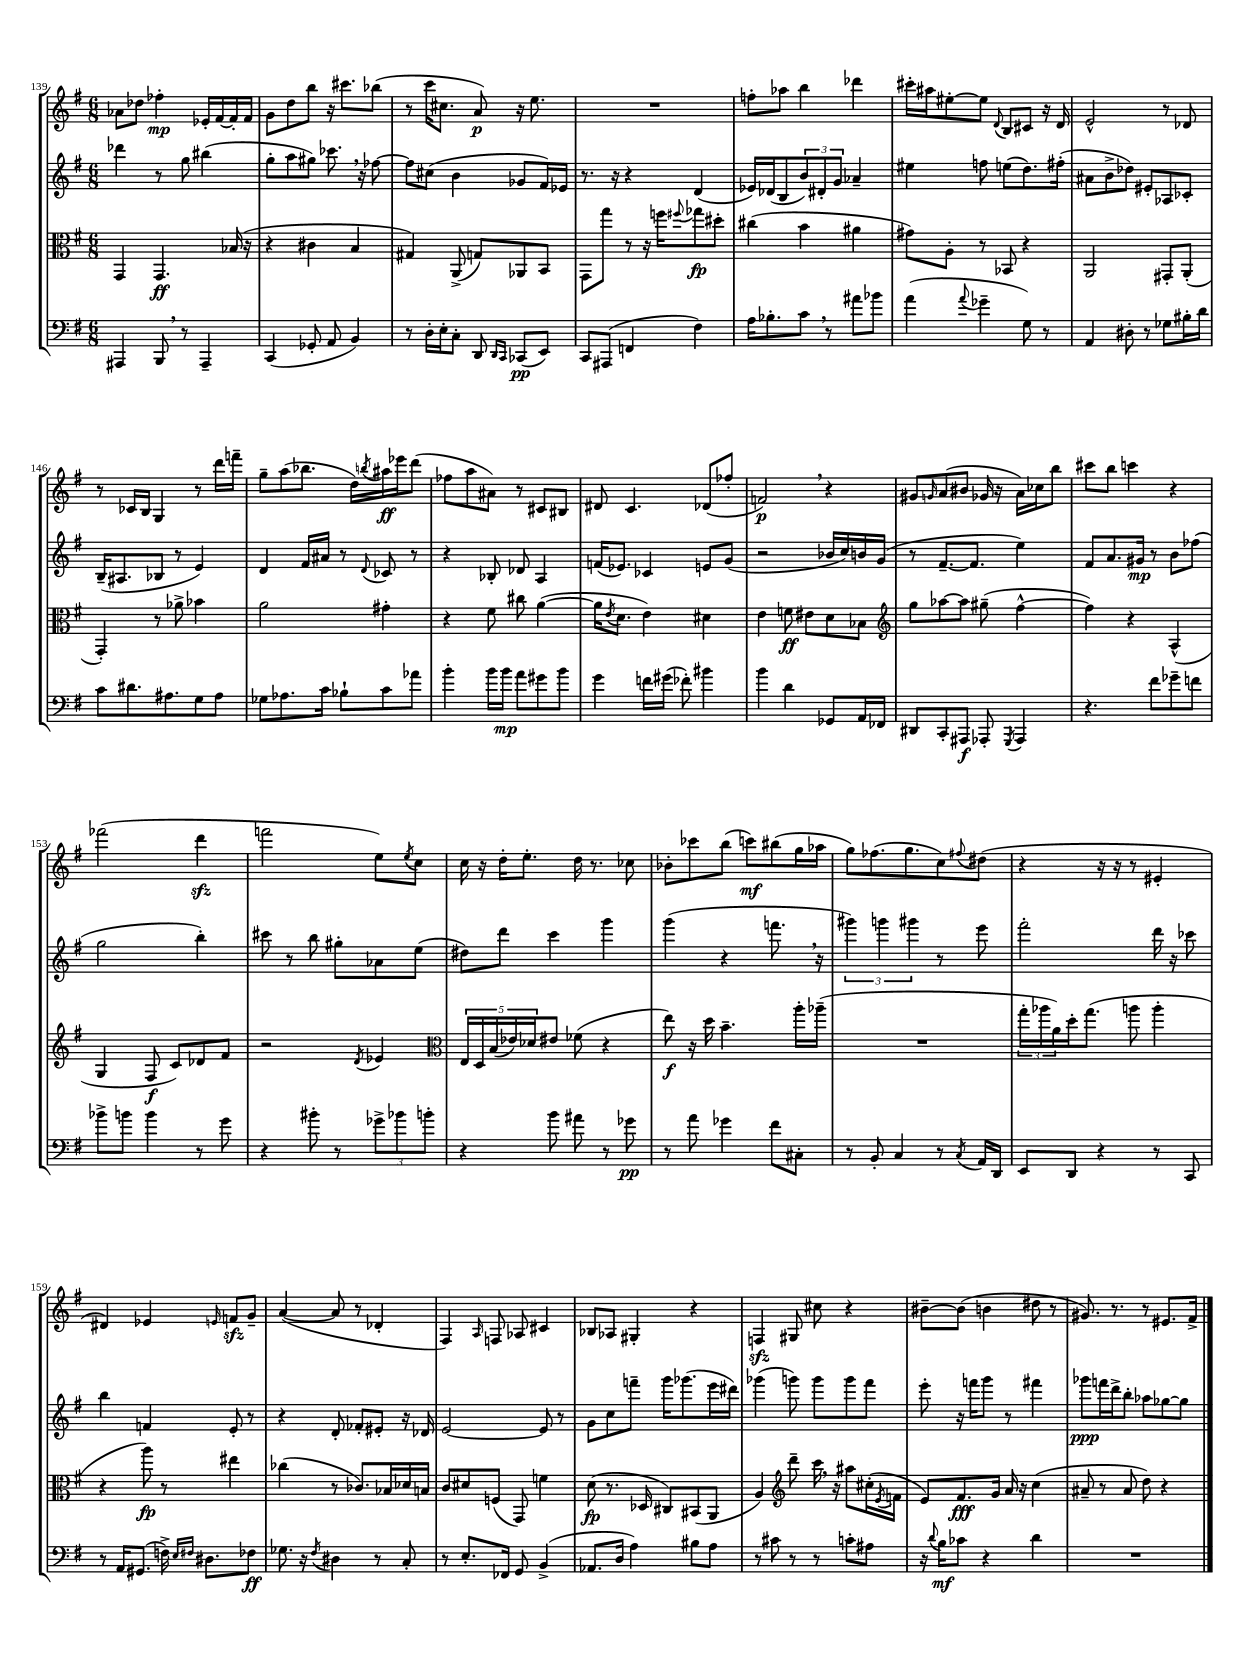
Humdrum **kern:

**kern	**dynam	**kern	**dynam	**kern	**dynam	**kern	**dynam
*part4	*part4	*part3	*part3	*part2	*part2	*part1	*part1
*staff4	*staff4	*staff3	*staff3	*staff2	*staff2	*staff1	*staff1
*clefF4	*	*clefC3	*	*clefG2	*	*clefG2	*
*k[f#]	*	*k[f#]	*	*k[f#]	*	*k[f#]	*
*M6/8	*	*M6/8	*	*M6/8	*	*M6/8	*
=139	=139	=139	=139	=139	=139	=139	=139
4AAA#X/	.	4GG/	.	4ddd-X\	.	8a-X\L	.
.	.	.	.	.	.	8dd-X\J	.
8BBB,/	.	4.GG/	ff	8r	.	4ff-X'\	mp
8r	.	.	.	8gg\	.	.	.
4AAA#~/	.	.	.	(4bb#X\	.	16e-X'/LL	.
.	.	.	.	.	.	[16f#/	.
.	.	(16B-X/	.	.	.	16f#'/]	.
.	.	16r	.	.	.	16f#/JJ	.
=140	=140	=140	=140	=140	=140	=140	=140
(4CC/	.	4r	.	8gg'\L	.	8g\L	.
.	.	.	.	8aa\	.	8dd\	.
8GG-X'/	.	4c#X\	.	8gg#X\J)	.	8bb\J	.
8AA/	.	.	.	8.ccc-X,\	.	16r	.
.	.	.	.	.	.	8.ccc#X\L	.
4BB/)	.	4B/	.	.	.	.	.
.	.	.	.	16r	.	.	.
.	.	.	.	[8ff-X\	.	(8bb-X\J	.
=141	=141	=141	=141	=141	=141	=141	=141
8r	.	4G#X/)	.	8ff-\L]	.	8r	.
16D'\LL	.	.	.	(8cc#X\J	.	16ccc\KL	.
16E'\J	.	.	.	.	.	8.cc#X\J	.
8C'\J	.	(8AA^/	.	4b\	.	.	.
8DD/	.	8Gn/L)	.	.	.	8a/)	p
16qqDD/LL	.	.	.	.	.	.	.
16qqCC/JJ	.	.	.	.	.	.	.
(8CC-X/L	pp	8AA-X/	.	8g-X/L	.	16r	.
.	.	.	.	.	.	8.ee\	.
8EE/J)	.	8BB/J	.	16f#/L)	.	.	.
.	.	.	.	16e-X/JJ	.	.	.
=142	=142	=142	=142	=142	=142	=142	=142
8CC/L	.	8GG\L	.	8.r	.	2.r	.
(8AAA#X/J	.	8gg\J	.	.	.	.	.
.	.	.	.	16r	.	.	.
4FFn/	.	8r	.	4r	.	.	.
.	.	16r	.	.	.	.	.
.	.	16ffn\KL	.	.	.	.	.
.	.	8qqff#X/	.	.	.	.	.
4F#\)	.	8gg-X\	fp	(4d/	.	.	.
.	.	8dd#X'\J	.	.	.	.	.
=143	=143	=143	=143	=143	=143	=143	=143
16A\KL	.	(4cc#X\	.	16e-X/LL)	.	8ffn'\L	.
8.B-X'\	.	.	.	(16d-X/J	.	.	.
.	.	.	.	8B/	.	8aa-X\J	.
8c,\J	.	4b\	.	12b/)	.	4bb\	.
.	.	.	.	12d#X'/	.	.	.
8r	.	.	.	.	.	.	.
.	.	.	.	12g/J	.	.	.
8a#X\L	.	4a#X\	.	4a-X~/	.	4ddd-X\	.
8b-X\J	.	.	.	.	.	.	.
=144	=144	=144	=144	=144	=144	=144	=144
(4a\	.	8g#X\L)	.	4ee#X\	.	16ccc#X'\LL	.
.	.	.	.	.	.	16aa#X\J	.
.	.	8A'\J	.	.	.	[8ee#X'\	.
8qqa/	.	.	.	.	.	.	.
4g-X~\	.	8r	.	8ffn\	.	8ee#\J]	.
.	.	.	.	.	.	8qqd/	.
.	.	8BB-X/	.	(8een\L	.	8B/L	.
8G\)	.	4r	.	8.dd\)	.	8c#X/J	.
8r	.	.	.	.	.	16r	.
.	.	.	.	(16ff#X'\Jk	.	16d/	.
=145	=145	=145	=145	=145	=145	=145	=145
4AA/	.	2AA/	.	8a#X\L	.	2e^^/	.
.	.	.	.	8b^\	.	.	.
8D#X'\	.	.	.	8dd-X\J)	.	.	.
8r	.	.	.	8e#X'/L	.	.	.
8G-X\L	.	8GG#X'/L	.	8A-X/	.	8r	.
16B#X'\L	.	(8AA'/J	.	8c-X'/J	.	8d-X/	.
16d\JJ	.	.	.	.	.	.	.
!!LO:LB:g=z
=146	=146	=146	=146	=146	=146	=146	=146
8c\L	.	4GG'/)	.	(16B~/KL	.	8r	.
.	.	.	.	8.A#X/	.	.	.
8.d#X\	.	.	.	.	.	16c-X/LL	.
.	.	.	.	.	.	16B/JJ	.
.	.	8r	.	8B-X/J	.	4G/	.
8.A#X\	.	.	.	.	.	.	.
.	.	8a-X^\	.	8r	.	.	.
8G\	.	4b-X\	.	4e/)	.	8r	.
8A#\J	.	.	.	.	.	16ddd\LL	.
.	.	.	.	.	.	16fffn~\JJ	.
=147	=147	=147	=147	=147	=147	=147	=147
8G-X\L	.	2a\	.	4d/	.	8gg~\L	.
8.A-X\	.	.	.	.	.	(8aa\	.
.	.	.	.	16f#/LL	.	8.bb-X\J	.
16c\Jk	.	.	.	16a#X/JJ	.	.	.
8B-X`\L	.	.	.	8r	.	.	.
.	.	.	.	.	.	16dd\LL)	.
.	.	.	.	8qqd/	.	8qbbn/	.
8c\	.	4g#X'\	.	8c-X/	.	16aa#X\	ff
.	.	.	.	.	.	16eee-X\J	.
8a-X\J	.	.	.	8r	.	(8ddd\J	.
=148	=148	=148	=148	=148	=148	=148	=148
4b'\	.	4r	.	4r	.	8ff-X\L	.
.	.	.	.	.	.	8aa\	.
16b\LL	.	8f#\	.	8B-X'/	.	8a#X\J)	.
16b\JJ	mp	.	.	.	.	.	.
8a\L	.	8cc#X\	.	8d-X/	.	8r	.
8g#X\	.	([4a\	.	4A/	.	8c#X/L	.
8b\J	.	.	.	.	.	8B#X/J	.
=149	=149	=149	=149	=149	=149	=149	=149
4g\	.	16a\KL]	.	(16fn/KL	.	8d#X/	.
.	.	8qe/	.	.	.	.	.
.	.	8.d\J	.	8.e-X/J)	.	.	.
.	.	.	.	.	.	4.c/	.
16fn\LL	.	4e\)	.	4c-X/	.	.	.
(16g#X\JJ	.	.	.	.	.	.	.
8f-X'\)	.	.	.	.	.	.	.
4b#X\	.	4d#X\	.	8en/L	.	(8d-X/L	.
.	.	.	.	(8g/J	.	8ff-X'/J	.
=150	=150	=150	=150	=150	=150	=150	=150
4b\	.	4e\	.	2r	.	2fn,/)	p
4d\	.	8fn\	ff	.	.	.	.
.	.	8e#X\L	.	.	.	.	.
8GG-X/L	.	8d\	.	16b-X/LL	.	4r	.
.	.	.	.	16cc/)	.	.	.
16AA/L	.	8B-X\J	.	16bn/	.	.	.
16FF-X/JJ	.	.	.	(16g/JJ	.	.	.
=151	=151	=151	=151	=151	=151	=151	=151
*	*	*clefG2	*	*	*	*	*
8DD#X/L	.	8gg\L	.	8r	.	8g#X/L	.
.	.	.	.	.	.	16qqgn/	.
8CC'/	.	[8aa-X\	.	[8.f#~/L	.	(8a/	.
8AAA#X/J	f	8aa-\J]	.	.	.	8b#X/J	.
.	.	.	.	8.f#/J]	.	.	.
8AAA-X'/	.	(8gg#X~\	.	.	.	16g-X/	.
.	.	.	.	.	.	16r	.
8qGGG/	.	.	.	.	.	.	.
4AAA-/	.	[4ff#^^\	.	4ee\)	.	16a\LL)	.
.	.	.	.	.	.	16cc-X\J	.
.	.	.	.	.	.	8bb\J	.
=152	=152	=152	=152	=152	=152	=152	=152
4.r	.	4ff#\])	.	8f#/L	.	8ccc#X\L	.
.	.	.	.	8.a/	.	8bb\J	.
.	.	4r	.	.	.	4cccn\	.
.	.	.	.	16g#X/Jk	mp	.	.
8f#\L	.	.	.	8r	.	.	.
8g-X~\	.	(4A^^/	.	8b\L	.	4r	.
8fn\J	.	.	.	(8ff-X\J	.	.	.
!!LO:LB:g=z
=153	=153	=153	=153	=153	=153	=153	=153
8b-X^\L	.	4G/	.	2gg\	.	(2fff-X\	.
8bn\J	.	.	.	.	.	.	.
4b\	.	8F#/	f	.	.	.	.
.	.	8c/L)	.	.	.	.	.
8r	.	8d-X/	.	4bb'\)	.	4dddzz\	.
8g\	.	8f#/J	.	.	.	.	.
=154	=154	=154	=154	=154	=154	=154	=154
4r	.	2r	.	8ccc#X\	.	2fffn\	.
.	.	.	.	8r	.	.	.
8b#X'\	.	.	.	8bb\	.	.	.
8r	.	.	.	8gg#X'\L	.	.	.
.	.	8qd/	.	.	.	.	.
12g-X^\L	.	4e-X/	.	8a-X\	.	8ee\L)	.
12b-X\	.	.	.	.	.	.	.
.	.	.	.	.	.	8qee/	.
.	.	.	.	(8ee\J	.	8cc\J	.
12bn'\J	.	.	.	.	.	.	.
=155	=155	=155	=155	=155	=155	=155	=155
*	*	*clefC3	*	*	*	*	*
4r	.	20E/LL	.	8dd#X\L)	.	16cc\	.
.	.	20D/	.	.	.	.	.
.	.	.	.	.	.	16r	.
.	.	(20B/	.	.	.	.	.
.	.	.	.	8ddd\J	.	16dd'\KL	.
.	.	20e-X/)	.	.	.	.	.
.	.	.	.	.	.	8.ee'\J	.
.	.	20d-X/J	.	.	.	.	.
8b\	.	8e#X/J	.	4ccc\	.	.	.
8a#X\	.	(8f-X\	.	.	.	16dd\	.
.	.	.	.	.	.	8.r	.
8r	.	4r	.	4ggg\	.	.	.
8g-X\	pp	.	.	.	.	8cc-X\	.
=156	=156	=156	=156	=156	=156	=156	=156
8r	.	8ee\)	f	(4ggg\	.	8b-X'\L	.
8a\	.	16r	.	.	.	8ccc-X\	.
.	.	16dd\	.	.	.	.	.
4g-X\	.	4.b~\	.	4r	.	(8bb\J	.
.	.	.	.	.	.	8cccn\L)	mf
8f#\L	.	.	.	8.fffn,\	.	(8bb#X\	.
8C#X'\J	.	16aa'\LL	.	.	.	16gg\L	.
.	.	(16aa-X~\JJ	.	16r	.	16aa-X\JJ	.
=157	=157	=157	=157	=157	=157	=157	=157
8r	.	2.r	.	6ggg#X\)	.	8gg\L)	.
8BB'/	.	.	.	.	.	(8.ff-X\	.
.	.	.	.	6gggn\	.	.	.
4C/	.	.	.	.	.	.	.
.	.	.	.	.	.	8.gg\	.
.	.	.	.	6ggg#X\	.	.	.
8r	.	.	.	8r	.	8cc\)	.
8qC/	.	.	.	.	.	8qqff#X/	.
16AA/LL	.	.	.	8eee\	.	(8dd#X\J	.
16DD/JJ	.	.	.	.	.	.	.
=158	=158	=158	=158	=158	=158	=158	=158
8EE/L	.	24gg'\LL	.	2fff#'\	.	4r	.
.	.	24aa-X\	.	.	.	.	.
.	.	24a\)	.	.	.	.	.
8DD/J	.	16dd'\J	.	.	.	.	.
.	.	(8.gg\J	.	.	.	.	.
4r	.	.	.	.	.	16r	.
.	.	.	.	.	.	16r	.
.	.	8aan\	.	.	.	8r	.
8r	.	4aa'\	.	16ddd\	.	4e#X'/	.
.	.	.	.	16r	.	.	.
8CC/	.	.	.	8ccc-X\	.	.	.
!!LO:LB:g=z
=159	=159	=159	=159	=159	=159	=159	=159
8r	.	4r	.	4bb\	.	4d#X/)	.
16AA/KL	.	.	.	.	.	.	.
(8.GG#X/J	.	.	.	.	.	.	.
.	.	8aa\)	fp	4fn/	.	4e-X/	.
16Fn^\)	.	8r	.	.	.	.	.
16qqE/LL	.	.	.	.	.	.	.
16qqF#X/JJ	.	.	.	.	.	.	.
8.D#X\L	.	.	.	.	.	.	.
.	.	.	.	.	.	16qqen/	.
.	.	4ee#X\	.	8e'/	.	8fnzz/L	.
8F-X\J	ff	.	.	8r	.	8g~/J	.
=160	=160	=160	=160	=160	=160	=160	=160
8.G-X\	.	(4cc-X\	.	4r	.	([4a/	.
16r	.	.	.	.	.	.	.
8qF#/	.	.	.	.	.	.	.
4D#X\	.	8r	.	8d'/	.	8a/]	.
.	.	8.c-X/L)	.	8f-X'/L	.	8r	.
8r	.	.	.	8e#X'/J	.	4d-X'/	.
.	.	16B-X/L	.	.	.	.	.
8C'/	.	16d-X/	.	16r	.	.	.
.	.	16Bn/JJ	.	16d-X/	.	.	.
=161	=161	=161	=161	=161	=161	=161	=161
8r	.	8c/L	.	[2e/	.	4F#/)	.
8.E'/L	.	8d#X/	.	.	.	.	.
.	.	.	.	.	.	16qqA/	.
.	.	(8Fn/J	.	.	.	8Fn/	.
16FF-X/Jk	.	.	.	.	.	.	.
8GG/	.	8GG/)	.	.	.	8A-X/	.
(4BB^/	.	4fn\	.	8e/]	.	4c#X/	.
.	.	.	.	8r	.	.	.
=162	=162	=162	=162	=162	=162	=162	=162
8.AA-X/L	.	(8d\	fp	8g\L	.	8B-X/L	.
.	.	8.r	.	8cc\	.	8A-X/J	.
16D/Jk	.	.	.	.	.	.	.
4A\)	.	.	.	8fffn~\J	.	4G#X'/	.
.	.	16D-X/	.	.	.	.	.
.	.	8C#X/L)	.	16ggg\KL	.	.	.
.	.	.	.	(8.ggg-X\	.	.	.
8B#X\L	.	(8BB#X/	.	.	.	4r	.
8A\J	.	8AA/J	.	16eee\L	.	.	.
.	.	.	.	16ddd#X\JJ)	.	.	.
=163	=163	=163	=163	=163	=163	=163	=163
8r	.	4A/)	.	(4ggg-X\	.	4Fnzz/	.
8c#X\	.	.	.	.	.	.	.
*	*	*clefG2	*	*	*	*	*
8r	.	8ddd~\	.	8gggn\)	.	8G#X/	.
8r	.	16ccc,\	.	8ggg\L	.	8cc#X\	.
.	.	16r	.	.	.	.	.
8cn'\L	.	8aa#X\L	.	8ggg\	.	4r	.
8A#X\J	.	(16cc#X'\L	.	8fff#\J	.	.	.
.	.	8qe/	.	.	.	.	.
.	.	16fn\JJ	.	.	.	.	.
=164	=164	=164	=164	=164	=164	=164	=164
16r	.	8e/L)	.	8eee'\	.	[8b#X~\L	.
8qqd/	.	.	.	.	.	.	.
16B\KL	mf	.	.	.	.	.	.
8c-X\J	.	8.f#/	fff	16r	.	(8b#\J]	.
.	.	.	.	16fffn\KL	.	.	.
4r	.	.	.	8ggg\J	.	4bn\	.
.	.	16g/Jk	.	.	.	.	.
.	.	16a/	.	8r	.	.	.
.	.	16r	.	.	.	.	.
4d\	.	(4cc\	.	4fff#X\	.	8dd#X\	.
.	.	.	.	.	.	8r	.
=165	=165	=165	=165	=165	=165	=165	=165
2.r	.	8a#X~/	.	8ggg-X\L	ppp	8.g#X/)	.
.	.	8r	.	16fffn\L	.	.	.
.	.	.	.	16ddd^\J	.	8.r	.
.	.	8a#/	.	8bb'\J	.	.	.
.	.	8dd\)	.	8aa-X\L	.	8r	.
.	.	4r	.	[8gg-X\	.	8.e#X/L	.
.	.	.	.	8gg-\J]	.	.	.
.	.	.	.	.	.	16f#^/Jk	.
==	==	==	==	==	==	==	==
*-	*-	*-	*-	*-	*-	*-	*-
